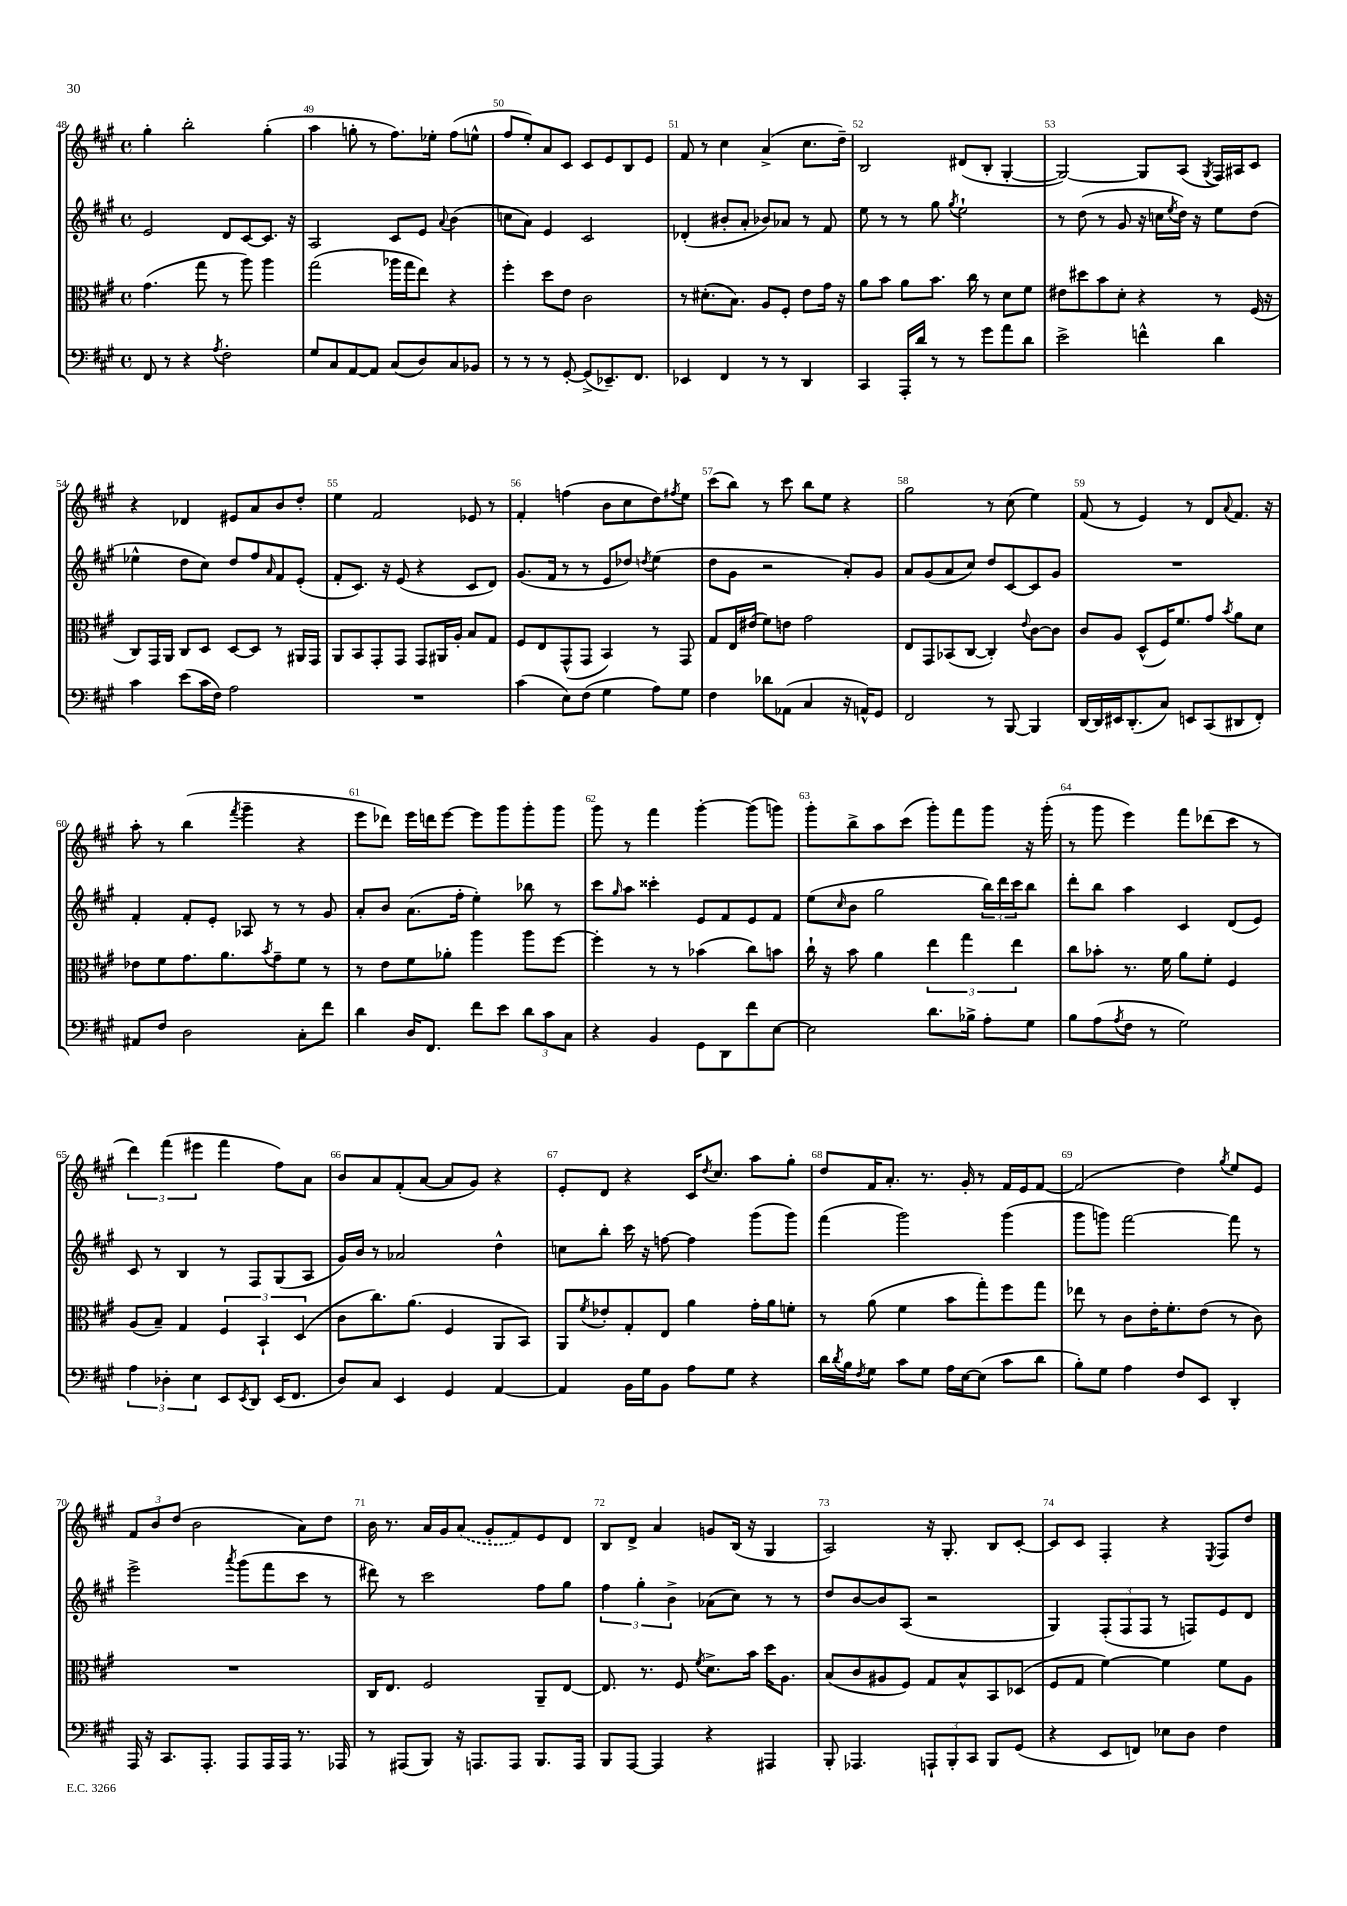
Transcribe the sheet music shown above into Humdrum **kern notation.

**kern	**kern	**kern	**kern
*staff4	*staff3	*staff2	*staff1
*clefF4	*clefC3	*clefG2	*clefG2
*k[f#c#g#]	*k[f#c#g#]	*k[f#c#g#]	*k[f#c#g#]
*M4/4	*M4/4	*M4/4	*M4/4
*met(c)	*met(c)	*met(c)	*met(c)
8FF#	(4.g#	2e	4gg#'
8r	.	.	.
4r	.	.	2bb'
.	8gg#	.	.
8qA	.	.	.
2F#'	8r	8d	.
.	8aa)	[8c#	.
.	4aa	8.c#]	(4gg#'
.	.	16r	.
=	=	=	=
8G#	(2gg#	2A	4aa
8C#	.	.	.
[8AA	.	.	8gg'
8AA]	.	.	8r
(8C#	16aa-	8c#	8.ff#)
.	16gg#	.	.
8D)	8ee)	8e	.
.	.	.	16ee-'
.	.	8qqa	.
8C#	4r	(4b	(8ff#
8BB-	.	.	8ee^^
=	=	=	=
8r	4ff#'	8cc	8ff#
8r	.	8a)	8ee')
8r	8dd	4e	8a
[8GG#'	8e	.	8c#
(8GG#^]	2c#	2c#	8c#
8.EE-~)	.	.	8e
.	.	.	8B
8.FF#	.	.	.
.	.	.	8e
=	=	=	=
4EE-	8r	(4d-'	8f#
.	(8.d#'	.	8r
4FF#	.	8b#'	4cc#
.	8.B)	.	.
.	.	8a'	.
8r	8A	8b-)	(4a^
8r	8F#'	8a-	.
4DD	8e	8r	8.cc#
.	16g#	8f#	.
.	16r	.	16dd~)
=	=	=	=
4CC#	8a	8ee	2B
.	8b	8r	.
16AAA'	8a	8r	.
16d	.	.	.
8r	8.b	8gg#	.
.	.	8qgg#	.
8r	.	2ee`	(8d#
.	16cc#	.	.
8g#	8r	.	8B'
8a	8d	.	[4G#'
8d	8f#	.	.
=	=	=	=
2e^	8e#	8r	2G#_)
.	8dd#	(8dd	.
.	8b	8r	.
.	8d'	8g#	.
4f^^	4r	16r	8G#]
.	.	16cc	.
.	.	8qee	.
.	.	16dd)	(8A
.	.	16r	.
.	.	.	8qG#
4d	8r	8ee	16F#)
.	.	.	16A#
.	(16F#	(8dd	8c#
.	16r	.	.
=	=	=	=
4c#	8C#)	4ee-^^	4r
.	16GG#	.	.
.	16AA	.	.
(8e	8C#	8dd	4d-
16c#	8D	8cc#)	.
16F#)	.	.	.
2A	[8D	8dd	8e#
.	8D]	8ff#	8a
.	.	16qqa	.
.	8r	8f#	8b
.	16AA#	(8e'	8dd'
.	16GG#	.	.
=	=	=	=
1r	8AA	8f#'	4ee
.	8BB	8.c#)	.
.	8GG#'	.	2f#
.	.	16r	.
.	8GG#	(8e	.
.	8GG#	4r	.
.	16AA#	.	.
.	16A'	.	.
.	8B	8c#	8e-
.	8G#	8d)	8r
=	=	=	=
(4c#	8F#	(8.g#	4f#'
.	8E	.	.
.	.	16f#	.
8E)	(8GG#^^	8r	(4ff
(8F#	8GG#	8r	.
4G#	4BB)	8e	8b
.	.	8dd-)	8cc#
.	.	8qdd	.
8A)	8r	(4ee	8dd)
.	.	.	8qff#
8G#	8GG#	.	8ee
=	=	=	=
4F#	8G#	8dd	(8ccc#
.	16E	8g#	8bb)
.	(16e#	.	.
8d-	8f#)	2r	8r
(8AA-	8e	.	8ccc#
4C#	2g#	.	8bb
.	.	.	8ee
16r	.	8a')	4r
16AA^^)	.	.	.
8GG#	.	8g#	.
=	=	=	=
2FF#	8E	8a	2gg#
.	8GG#	(8g#	.
.	(8BB-	8a	.
.	[8C#	8cc#)	.
8r	4C#'])	8dd	8r
[8BBB	.	[8c#	(8cc#
.	8qqe	.	.
4BBB]	[8c#	8c#]	4ee)
.	8c#]	8g#	.
=	=	=	=
[16DD	8c#	1r	(8f#
16DD]	.	.	.
16EE#	8A	.	8r
(8.DD'	.	.	.
.	(8D^^	.	4e)
8C#)	16F#)	.	.
.	8.f#	.	.
8EE	.	.	8r
(8CC#	8g#	.	8d
.	8qb	.	8qqa
8DD#	8a	.	8.f#
8FF#')	8d	.	.
.	.	.	16r
=	=	=	=
8AA#	8e-	4f#'	8aa'
8F#	8f#	.	8r
2D	8.g#	8f#'	(4bb
.	.	8e'	.
.	8.a	.	.
.	.	.	8qfff#
.	.	8A-	4ggg#~
.	8qb	.	.
.	8g#~	8r	.
8C#'	8f#	8r	4r
8f#	8r	8g#	.
=	=	=	=
4d	8r	8a'	8eee
.	8e	8b	8ddd-)
16D	8f#	(8.a	16eee
8.FF#	.	.	16ddd
.	8a-'	.	[8eee
.	.	16ff#'	.
8f#	4aa	4ee')	8eee]
8e	.	.	8ggg#
12d	8aa	8bb-	8ggg#'
12c#	.	.	.
.	[8ff#	8r	8ggg#
12C#	.	.	.
=	=	=	=
4r	4ff#']	8ccc#	8ggg#
.	.	16qqgg#	.
.	.	8aa	8r
4BB	8r	4ccc##'	4fff#
.	8r	.	.
8GG#	(4b-	8e	[4ggg#'
8DD	.	8f#	.
8f#	8cc#)	8e	(8ggg#]
[8E	8b	8f#	8ggg)
=	=	=	=
2E]	16cc#`	(8ee	8ggg#'
.	16r	.	.
.	.	16qqcc#	.
.	8b	8b	8bb^
.	4a	2gg#	8aa
.	.	.	(8ccc#
8.d	6ee	.	8ggg#')
.	.	.	8fff#
.	6gg#	.	.
16B-^	.	.	.
8A'	.	24bb)	8ggg#
.	.	24ddd	.
.	6ee	24ccc#	.
8G#	.	8bb	16r
.	.	.	(16ggg#'
=	=	=	=
8B	8cc#	8ddd'	8r
(8A	8b-'	8bb	8ggg#
8qA	.	.	.
8F#	8.r	4aa	4eee)
8r	.	.	.
.	16f#	.	.
2G#)	8a	4c#	8fff#
.	8f#'	.	(8ddd-
.	4F#	(8d	8ccc#
.	.	8e)	8r
=	=	=	=
6A	(8A	8c#	6ddd)
.	8B~)	8r	.
6D-'	.	.	(6fff#
.	4G#	4B	.
6E	.	.	6eee#
8EE	6F#	8r	4fff#
8qEE	.	.	.
8DD	.	8F#	.
.	6BB`	.	.
(16EE	.	(8G#	8ff#)
8.FF#	.	.	.
.	(6D	.	.
.	.	8A	8a
=	=	=	=
8D)	8c#	16g#)	8b
.	.	16b	.
8C#	8.cc#)	8r	8a
4EE	.	2a-	(8f#'
.	(8.a	.	.
.	.	.	[8a
4GG#	4F#	.	8a]
.	.	.	8g#)
[4AA	8AA	4dd^^	4r
.	8BB)	.	.
=	=	=	=
4AA]	8AA	8cc	8e'
.	8qf#	.	.
.	8e-'	8bb'	8d
16BB	8G#'	16ccc#	4r
16G#	.	16r	.
8BB	8E	[8ff	.
8A	4a	4ff]	16c#
.	.	.	8qdd
.	.	.	8.cc#
8G#	.	.	.
4r	16g#'	(8ggg#	8aa
.	16a	.	.
.	8f'	8ggg#)	8gg#'
=	=	=	=
16d	8r	(4fff#	8dd
8qd	.	.	.
16B	.	.	.
8qF#	.	.	.
8G#	(8a	.	16f#
.	.	.	8.a'
8c#	4f#	2ggg#)	.
8G#	.	.	8.r
16A	8b	.	.
[16E	.	.	16g#'
(8E]	8gg#')	.	8r
8c#	8ff#	(4ggg#	16f#
.	.	.	16e
8d	8gg#	.	[8f#
=	=	=	=
8B')	8ee-	8ggg#	(2f#]
8G#	8r	8ggg)	.
4A	8c#	[2fff#	.
.	16e'	.	.
.	8.f#'	.	.
8F#	.	.	4dd)
8EE	(8e	.	.
.	.	.	8qgg#
4DD'	8r	8fff#]	8ee
.	8c#)	8r	8e
=	=	=	=
16AAA	1r	2eee^	12f#
16r	.	.	.
.	.	.	12b
8.CC#	.	.	.
.	.	.	(12dd
.	.	.	2b
8.AAA'	.	.	.
.	.	8qaaa	.
8AAA	.	(8ggg#	.
16AAA	.	8fff#	.
16AAA	.	.	.
8.r	.	8ccc#	8a)
.	.	8r	8dd
16AAA-	.	.	.
=	=	=	=
8r	16C#	8ddd#)	16b
.	8.E	.	8.r
(8AAA#	.	8r	.
8BBB)	2F#	2ccc#	16a
.	.	.	16g#
16r	.	.	(8a
8.AAA	.	.	.
.	.	.	8g#'
8AAA	.	.	8f#)
8.BBB	8AA~	8ff#	8e
.	[8E	8gg#	8d
16AAA	.	.	.
=	=	=	=
8BBB	8.E]	6ff#	8B
[8AAA	.	.	8d^
.	.	6gg#'	.
.	8.r	.	.
4AAA]	.	.	4a
.	.	6b^	.
.	8F#	.	.
.	8qf#	.	.
4r	8.d^	(8a-	8g
.	.	8cc#)	(16B
.	16b	.	16r
4AAA#	16dd	8r	4G#
.	8.A	.	.
.	.	8r	.
=	=	=	=
8BBB'	(8B	8dd	2A)
4.AAA-	8c#	[8b	.
.	8A#	8b]	.
.	8F#)	(8A	.
12AAA`	8G#	2r	16r
.	.	.	8.G#'
12BBB'	.	.	.
.	8B^^	.	.
12CC#	.	.	.
8BBB	8BB	.	8B
(8GG#	(8D-	.	[8c#'
=	=	=	=
4r	8F#	4G#)	8c#]
.	8G#	.	8c#
8EE	[4f#)	(12F#'	4F#'
.	.	12F#	.
8FF)	.	.	.
.	.	12F#	.
8E-	4f#]	8r	4r
8D	.	8F)	.
.	.	.	8qE
4F#	8f#	8e	8F#
.	8A	8d	8dd
==	==	==	==
*-	*-	*-	*-
